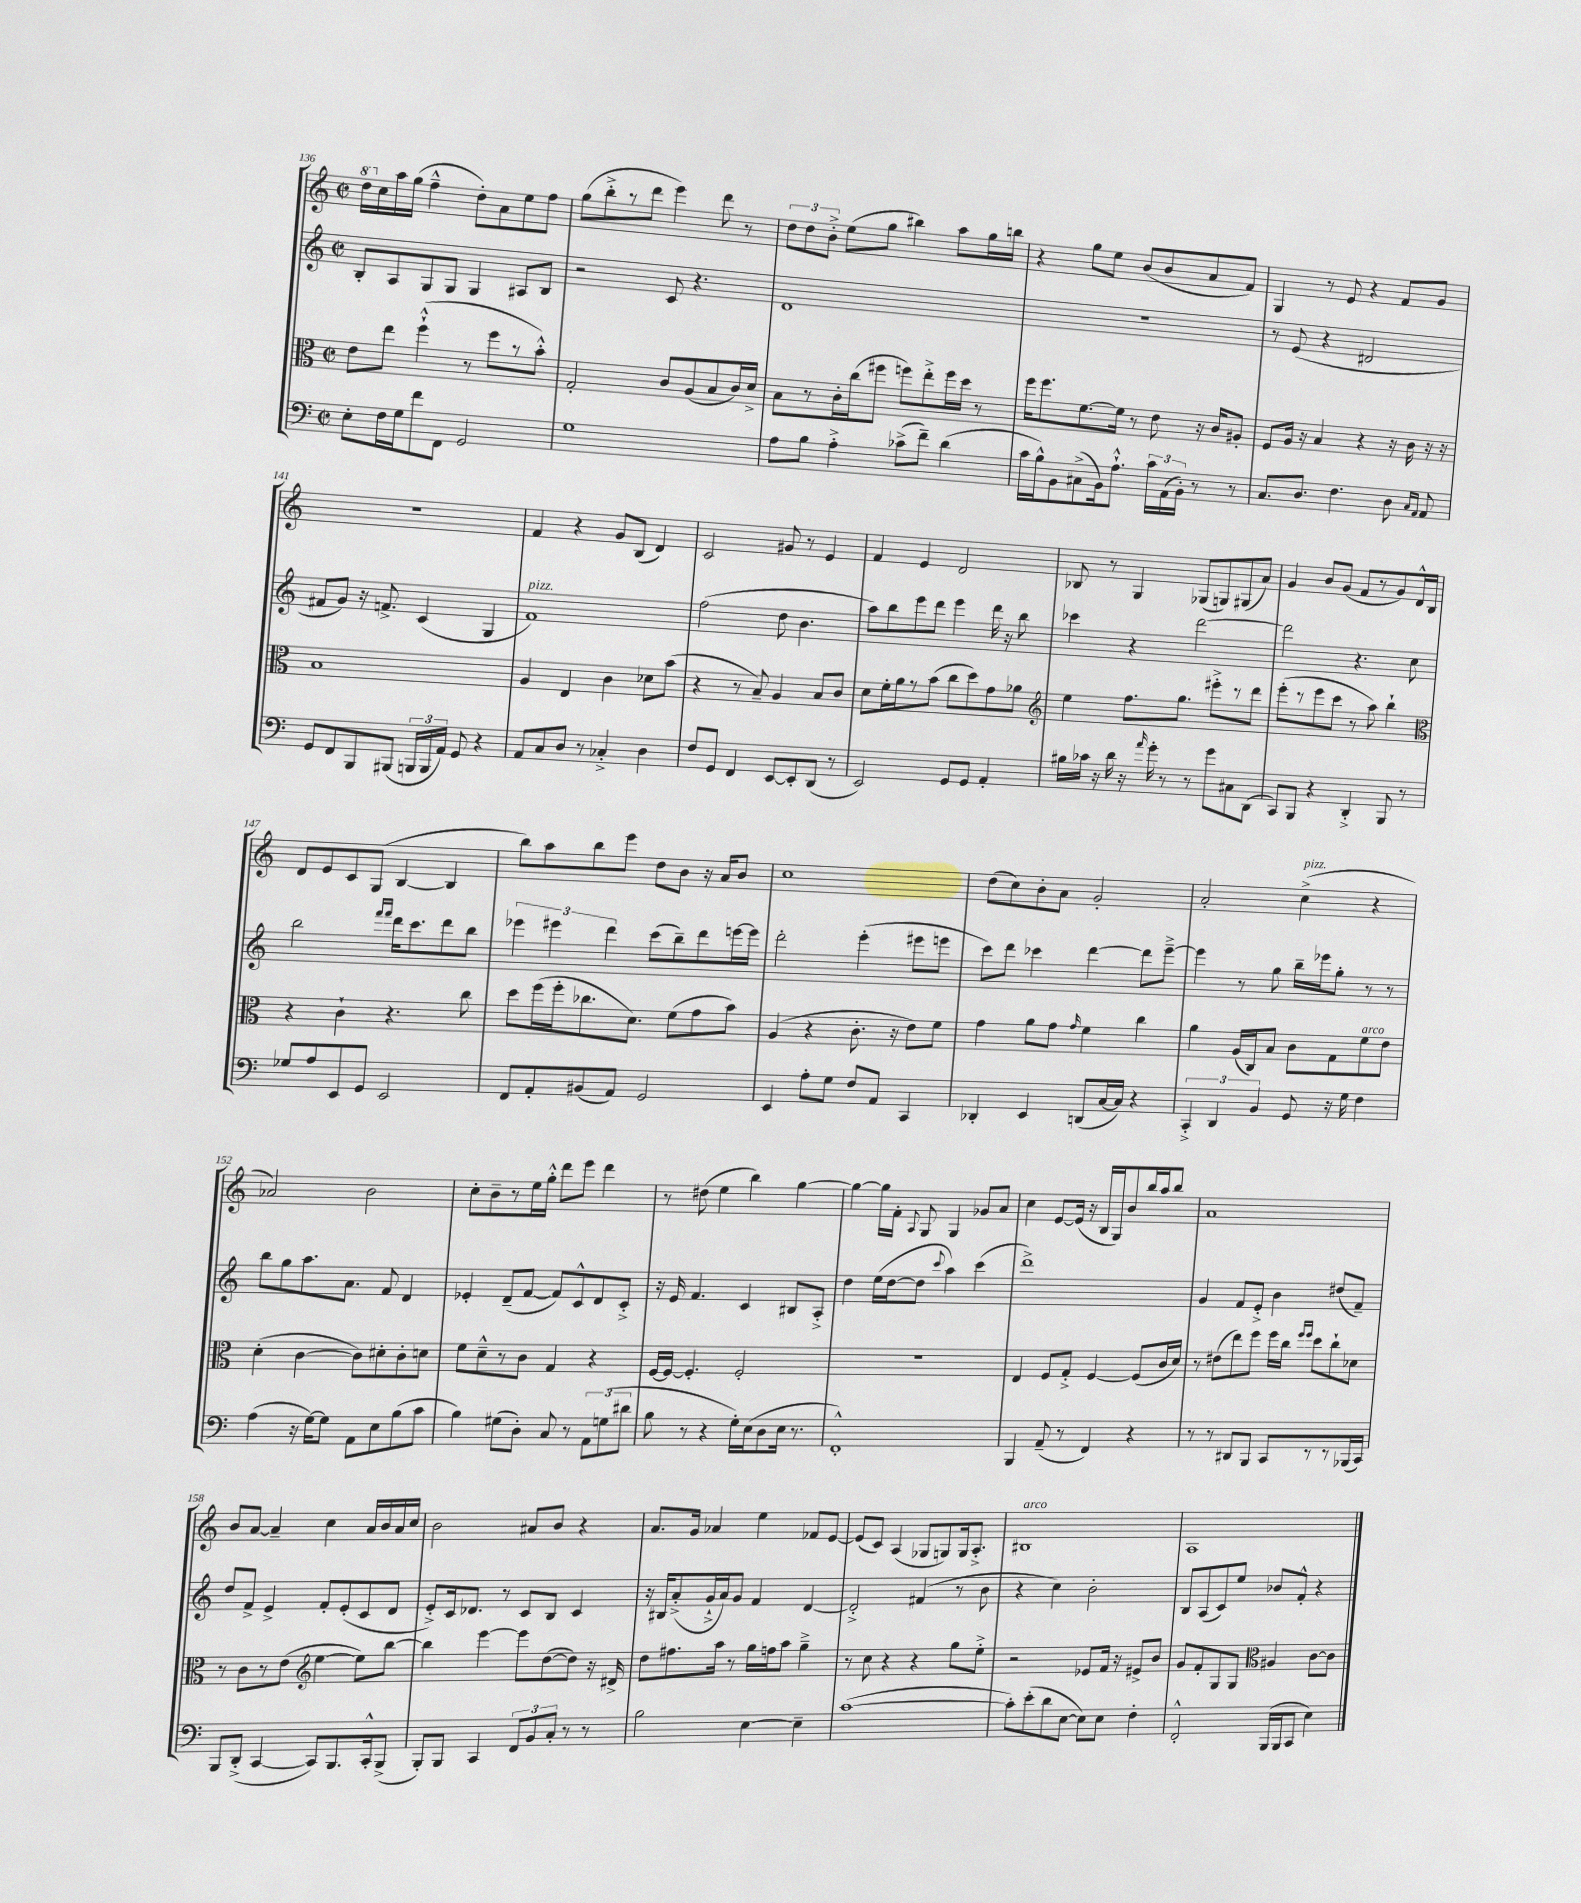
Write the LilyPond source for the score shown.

<<
\new StaffGroup <<
\new Staff = "s0" {
    \clef treble \key c \major \defaultTimeSignature \time 2/2
    \autoBeamOff \ottava #1 d'''16[ \ottava #0 c''16 a''16 g''16]( f''4---^ d''8[-.) a'8 e''8 f''8] |
    g''8[( b''8-.-> r8 d'''8] e'''4) d'''8 r8 |
    \tuplet 3/2 { d''8[ d''8 b'8]-.-> } e''8[( g''8] bis''4) a''8[ g''16 b''16] |
    r4 g''8[ e''8] b'8[( b'8 a'8 f'8]) |
    g4 r8 e'8 r4 f'8[ g'8] |
    R1 |
    f'4 r4 g'8[ b8]( d'4) |
    c'2 gis'8 r8 e'4 |
    f'4 e'4 d'2 |
    bes8 r8 g4 ges8[( g8) gis8( a'8]) |
    g'4 b'8[ g'8]( f'8[ r8 g'8) d'16-^ b16] |
    d'8[ e'8 c'8 g8]( b4~ b4 |
    b''8[) a''8 b''8 e'''8] d''8[ b'8] r16 a'16[ b'8] |
    c''1 |
    d''8[( c''8) b'8-. a'8] g'2-. |
    a'2-. c''4->^\markup { \italic "pizz." }( r4 |
    aes'2) b'2 |
    c''8[-. b'8-- r8 e''16 g''16]-.-^ d'''8[ e'''8] d'''4 |
    r8 dis''8( e''4 b''4) g''4~ |
    g''4~ g''16[ f'16]-. \appoggiatura { a8 } g8 g4 ges'8[ a'8] |
    c''4 e'8[~ e'16]( r16 b16[ g16) b'8 b''16 a''16 b''8] |
    a'1 |
    b'8[ a'8]~ a'4-- c''4 a'16[ b'16 a'16 c''16] |
    b'2 ais'8[ b'8] r4 |
    a'8.[ g'16] aes'4 e''4 fes'8[ e'8]~ |
    e'8[( c'8]) a4( ges8[ g8) g16 a8.]-.-> |
    bis1^\markup { \italic "arco" } |
    a1 \bar "|." |
}
\new Staff = "s1" {
    \clef treble \key c \major \defaultTimeSignature \time 2/2
    \autoBeamOff b8[-. a8 g8 g8] g4 ais8[ b8] |
    r2 c'8 r4. |
    d'1 |
    R1 |
    r8 e'8( r4 dis'2 |
    fis'8[ g'8]) r16 f'8.-> c'4( g4 |
    f'1^\markup { \italic "pizz." }) |
    f''2( d''8 b'4. |
    a''8[) b''8 e'''8 d'''8] e'''4 d'''16 r16 b''8 |
    ces'''4 r4 d'''2~ |
    d'''2 r4. c''8 |
    b''2 \grace { f'''16[ f'''16] } d'''16[ c'''8. d'''8 b''8] |
    \tuplet 3/2 { ees'''4 eis'''4 d'''4 } c'''8[( b''8--) d'''8 e'''16~ e'''16] |
    d'''2-. e'''4-.( eis'''8[ e'''8] |
    c'''8[) d'''8] ces'''4 d'''4~ d'''8[ e'''8]~---> |
    e'''4 r8 g''8 b''16[-- ees'''16 g''8]-. r8 r8 |
    b''8[ g''8 a''8. a'8.] f'8 d'4 |
    ees'4-. d'8[--( f'8]~ f'8[) c'8-^ d'8 c'8]-.-> |
    r16 e'16 f'4. c'4 bis8[ a8]-.-> |
    d''4 e''16[( d''16~ d''8] \appoggiatura { c'''8 } a''4) c'''4( |
    d'''1->) |
    g'4 f'8[ e'8]-.-> b'4 dis''8[( f'8]--) |
    d''8[ f'8]-> e'4-> f'8[-. e'8-.( c'8 d'8] |
    e'8[-.->) c'16 des'8.] r8 c'8[ b8] c'4 |
    r16 bis16[ a'8-.->( g'16-!-> a'16) g'8] f'4 d'4~ |
    d'2-.-> fis'4( r8 b'8 |
    r4 c''4) b'2-. |
    b8[ a8( c'8) e''8] bes'8[ f'8]-.-^ r4 \bar "|." |
}
\new Staff = "s2" {
    \clef alto \key c \major \defaultTimeSignature \time 2/2
    \autoBeamOff e'8[ e''8] f''4-!-^( r8 f''8[ r8 b'8]-.-^) |
    g2-. c'8[ a8( b8 c'16) d'16]-> |
    b8[ r8 c'16-. c''16( fis''8] f''8[) e''8-.-> f''16 d''16] r8 |
    f''16[ f''8. f'8.~ f'16] r8 e'8 r16 c'16[ ais8]-. |
    f8[ a16] r16 b4 r4 r16 c'16 r16 r16 |
    b1 |
    a4 e4 c'4 des'8[ b'8]( |
    r4 r8 b8--) a4 b8[ c'8] |
    d'8[ f'16-. a'16 r8 b'8]( c''8[ d''8) g'8 aes'8] |
    \clef treble e''4 f''8.[ g''8.] eis'''8[-.-> r8 d'''8] |
    e'''8[-.( r8 e'''8 c'''8] r8 a''8) b''4-! |
    \clef alto r4 c'4-! r4. c''8 |
    d''8[ f''16( f''16-. ces''8. d'8.]) f'8[( g'8 b'8]) |
    a4( r4 c'8.-. r16 e'8[) f'8] |
    g'4 a'8[ g'8] \grace { g'16 } f'4 c''4 |
    a'4 a16[( c16) b8] c'8[ g8 f'8^\markup { \italic "arco" } e'8] |
    d'4-.( c'4~ c'8[) dis'8-. c'8-. d'8] |
    f'8[ d'8---^ r8 c'8] g4 r4 |
    f16[~ f16]~ f4.-. f2-. |
    R1 |
    e4 f8[ g8]-.-> f4~ f8[( c'16 d'16]) |
    r8 eis'8[( e''8) f''8] f''16[ c''16] \grace { f''16[ f''16] } d''8[ c''8-! des'8] |
    r8 c'8[ r8 e'8]( \clef treble e''4~ e''8[) b''8]~ |
    b''4 e'''4~ e'''8[ d''8~( d''8]) r16 dis'16-> |
    d''8[ fis''8. a''16] r8 g''16[ f''16 a''8] g''4---> |
    r8 c''8 r4 r4 g''8[ e''8]-.-> |
    r2 ees'8[ f'16] r16 eis'8[-> b'8] |
    g'8[ f'8-. g8 g8] \clef alto ais4 c'8[~ c'8] \bar "|." |
}
\new Staff = "s3" {
    \clef bass \key c \major \defaultTimeSignature \time 2/2
    \autoBeamOff e8[-. f16 g16 f'8 f,8] g,2 |
    g1 |
    a8[ b8] a4-.-> ces'8[->( f'8]--) d'4( |
    c'16[ b16-^) b,8 cis8->( b,16) a8.]-!-^ \tuplet 3/2 { c'16[ a,16( b,16]-.) } r8 r8 |
    c8.[ d8.] f4. d8 \grace { c16[ a,16] } a,8 |
    g,8[ f,8 b,,8 bis,,8]( \tuplet 3/2 { b,,16[ b,,16 a,16]) } g,8 r4 |
    a,8[ c8 d8] r8 ces4-.-> d4 |
    f8[ g,8] f,4 e,8[~ e,8-. d,8]( r8 |
    e,2) g,8[ g,8] a,4-. |
    bis16[ ces'16] r16 d'16 r16 \grace { a'16 } g'16-. r8 r8 g'8[ cis8 d,8]( |
    c,8[) b,,8] r4 d,4-.-> b,,8 r8 |
    ges8[ a8 e,8 g,8] e,2 |
    f,8[ a,8-. bis,8( a,8]) g,2 |
    e,4 a8[-. g8] f8[ a,8] c,4 |
    des,4-. e,4 d,8[( c16~ c16]) r4 |
    \tuplet 3/2 { c,4-.-> d,4 b,4 } g,8 r16 g16 f4 |
    a4( r16 g16[~) g8] a,8[ e8 b8( c'8] |
    b4) gis8[( d8]-.) c8 r8 \tuplet 3/2 { a,8[ g8( dis'8] } |
    b8 r8 r4 g16[-.) e16( d8 e16] r8. |
    f,1-.-^) |
    b,,4 a,8--( r8 f,4) r4 |
    r8 r8 dis,8[ b,,8] c,8[ r8 r8 bes,,16( c,16]) |
    b,,8[ d,8]-.->( c,4~ c,8[) b,,8. c,16-.-^ b,,8]->( |
    b,,8[-.) b,,8] c,4 \tuplet 3/2 { f,8[ b,8 c8]-. } r8 r8 |
    b2 e4~ e4-- |
    c'1~( |
    c'8[-.) e'8-.( d'8 e8]~ e8[) e8] f4-. |
    f,2-.-^ b,,16[( b,,16 c,8] e4) \bar "|." |
}
>>
>>
\layout { \context { \Score currentBarNumber = #136 } }
